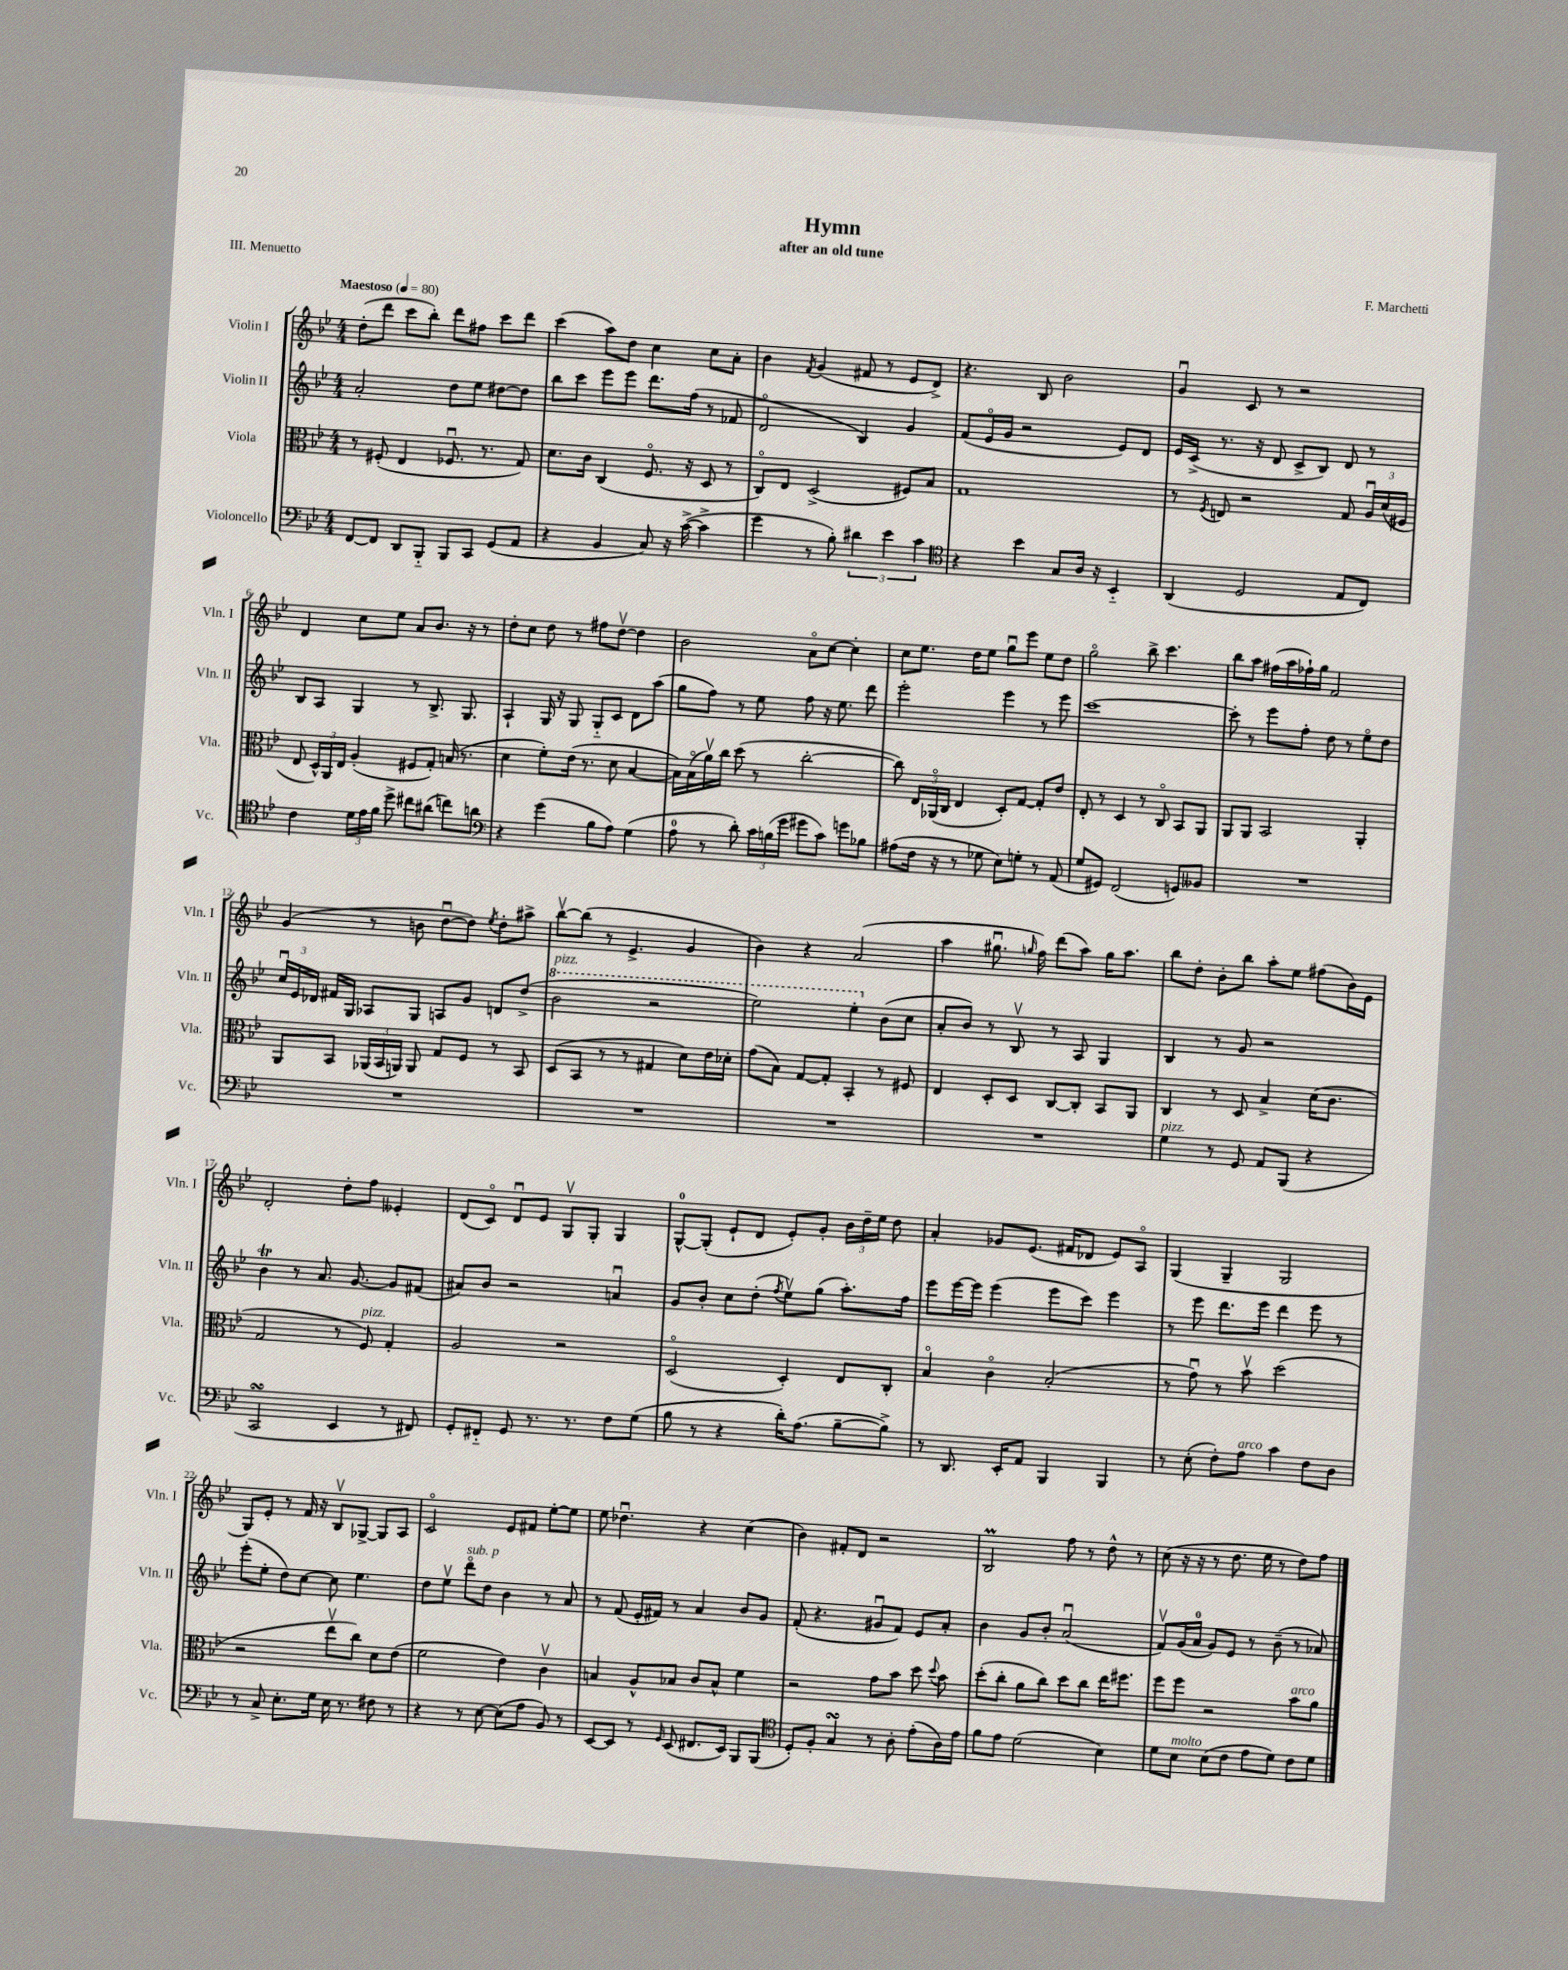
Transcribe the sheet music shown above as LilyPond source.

\header { title = "Hymn" composer = "F. Marchetti" subtitle = "after an old tune" piece = "III. Menuetto" }
<<
\new StaffGroup <<
\new Staff = "s0" \with { instrumentName = "Violin I" shortInstrumentName = "Vln. I" } {
    \clef treble \key bes \major \numericTimeSignature \time 4/4 \tempo "Maestoso" 4 = 80
    \autoBeamOff d''8[-.( d'''8] c'''8[ bes''8]-.) d'''8[ fis''8] c'''8[ d'''8] |
    c'''4( a''8[) d''8] c''4 c''8[ a'8]-. |
    bes'4 \acciaccatura { f'8 } g'4( fis'8 r8 ees'8[ d'8]->) |
    r4. bes8 bes'2 |
    g'4\downbow c'8 r8 r2 |
    d'4 c''8[ ees''8] a'8[ bes'8.] r16 r8 |
    d''8[-. c''8] d''8 r8 fis''8[ d''8]~\upbow d''4 |
    bes'2 a'8[\flageolet c''8]~ c''4-. |
    c''8[ ees''8.] d''16[ ees''8] g''8[\downbow ees'''8] ees''8[ d''8] |
    g''2\flageolet bes''8-> c'''4. |
    bes''8[ a''8] fis''16[( a''16 fes''16-!) g''16] f'2 |
    g'4( r8 b'8 d''8[~\downbow d''8]) \acciaccatura { ees''8 } d''8[-. ais''8]-> |
    bes''8[~\upbow bes''8]( r8 ees'4.-> g'4 |
    bes'4) r4 a'2( |
    a''4 gis''8.\downbow \grace { g''16 } f''16) d'''8[( a''8]) g''16[ a''8.] |
    bes''8[ d''8]-. bes'8[-. bes''8] a''8[-. ees''8] fis''8[( bes'16) ees'16] |
    d'2-. d''8[-. f''8] eeses'4-. |
    d'8[( c'8]\flageolet) d'8[\downbow ees'8] g8[\upbow g8]-. g4 |
    g8[-0~-^ g8]-.( ees'8[-! d'8] ees'8[-.) g'8]-. \tuplet 3/2 { bes'16[ d''16-- ees''16] } d''8 |
    a'4-. ges'8[ ees'8.]( fis'16[ des'8] ees'8[) a8]\flageolet |
    g4( g4-- g2 |
    g8[) ees'8]-. r8 f'16 r16 bes8[\upbow ges8]~-> ges8[ a8] |
    c'2\flageolet ees'8[ fis'8] ees''8[~-. ees''8] |
    ees''8 des''4.\downbow r4 c''4( |
    bes'4) fis'8[-. d'8] r2 |
    bes2\prall f''8 r8 d''8-^ r8 |
    c''8( r16 r16 r8 d''8. ees''16 r8 d''8[) f''8] \bar "|." |
}
\new Staff = "s1" \with { instrumentName = "Violin II" shortInstrumentName = "Vln. II" } {
    \clef treble \key bes \major \numericTimeSignature \time 4/4
    \autoBeamOff a'2-. d''8[ ees''8] dis''8[~ dis''8] |
    bes''8[ c'''8] ees'''8[ ees'''8] d'''8.[ f''16]( r8 fes'8 |
    d'2\flageolet bes4) g'4 |
    f'8[( ees'16\flageolet g'16] r2 ees'8[) d'8] |
    ees'16[ c'16]->( r8. r16 d'8 c'8[-> bes8]) d'8 r8 |
    bes8[ a8] g4 r8 bes8.-> g8. |
    a4-! g16 r16 g8 g8[-_ c'8] d'8[ a''8]( |
    g''8[ f''8]) r8 ees''8 f''8 r16 ees''8. d'''8 |
    ees'''2-. ees'''4 r8 ees'''8 |
    c'''1~ |
    c'''8-. r8 ees'''8[ f''8]-. d''8 r8 ees''8[\flageolet d''8] |
    \tuplet 3/2 { c''16[\downbow ees'16 des'16] } fis'16[ g16] aes8[ g8] a8[ g'8] d'8[ d''8]->( |
    \ottava #1 bes''2^\markup { \italic "pizz." } r2 |
    ees'''2) ees'''4-. \ottava #0 bes'8[( c''8] |
    a'8[-. bes'8]) r8 bes8\upbow r8 a8 g4 |
    bes4 r8 g'8 r2 |
    bes'4\trill r8 a'8. g'8.~ g'8[ fis'8]( |
    ais'8[) bes'8] r2 a'4\downbow |
    g'8[ bes'8]-. c''8[ d''8]-.( \acciaccatura { f''8 } ees''8[\upbow) g''8]( a''8.[-.) f''16] |
    ees'''8[ ees'''16~ ees'''16] ees'''4( ees'''8[ c'''8]) ees'''4 |
    r8 ees'''8 d'''8.[ ees'''16] d'''4 ees'''8 r8 |
    ees'''8[-.( ees''8]-. d''8[) c''8]~ c''8 ees''4. |
    d''8[ ees''8]\upbow d'''8[\flageolet^\markup { \italic "sub. p" } d''8] bes'4 r8 a'8 |
    r8 f'8( ees'16[-. fis'16]) r8 a'4 bes'8[ g'8] |
    f'8-.( r4. gis'8[\downbow f'8]) ees'8[ a'8]-. |
    bes'4 g'8[ bes'8]-. a'2\downbow( |
    f'8[\upbow) g'16( a'16]-0 g'8[) ees'8] r8 bes'8--( r8 aes'8) \bar "|." |
}
\new Staff = "s2" \with { instrumentName = "Viola" shortInstrumentName = "Vla." } {
    \clef alto \key bes \major \numericTimeSignature \time 4/4
    \autoBeamOff r8 fis8-.( ees4 fes8.\downbow r8. g8) |
    d'8.[ c'16] c4( f8.\flageolet r16 d8 r8 |
    c8[\flageolet) ees8] d2->( fis8[) bes8] |
    g1 |
    r8 \acciaccatura { f8 } e8 r2 g8 \tuplet 3/2 { a16[\downbow d'16( fis16] } |
    ees8 \tuplet 3/2 { d16[-^) a,16 ees16] } a4-.( fis8[ g8]-.) b16( r8. |
    d'4 f'8[-.) ees'16]( r8. d'8 bes4~ |
    bes16[) bes16\flageolet( a'16\upbow) c''16] d''8( r8 c''2~-. |
    c''8) \tuplet 3/2 { ees16[ aes,16\flageolet( c16] } ees4 d8[-.) g8]~ g8[-. ees'8] |
    ees8-. r8 d4 r8 c8\flageolet bes,8[ a,8] |
    a,8[ a,8] bes,2 a,4-. |
    a,8[ bes,8] \tuplet 3/2 { aes,16[( bes,16 a,16]) } a,8 g8[ f8] r8 bes,8 |
    d8[( bes,8] r8 r8 gis4 d'8[) ees'16 des'16]-. |
    g'8[( bes8]) g8[~ g8]-. bes,4-. r8 fis8 |
    ees4 d8[-. d8] c8[~ c8]-. bes,8[ a,8] |
    c4 r8 d8 bes4-> d'16[( c'8.] |
    g2 r8 f8^\markup { \italic "pizz." }) g4-. |
    a2 r2 |
    d2\flageolet( d4-.) ees8[ c8]-. |
    bes4\flageolet c'4\flageolet bes2-.( |
    r8 g'8\downbow) r8 bes'8\upbow d''2( |
    r2 ees''8[\upbow c''8]) d'8[ ees'8]( |
    f'2 ees'4) c'4\upbow |
    b4 a8[-^ bes8] c'8[ bes8]-^ f'4 |
    r2 g'8[ bes'8] d''8 \appoggiatura { d''8 } bes'8 |
    d''8[-.( c''8]-. a'8[ c''8]) d''8[ c''8] ees''16[ fis''8.] |
    f''8[ f''8] r2 bes'8[^\markup { \italic "arco" } a'8] \bar "|." |
}
\new Staff = "s3" \with { instrumentName = "Violoncello" shortInstrumentName = "Vc." } {
    \clef bass \key bes \major \numericTimeSignature \time 4/4
    \autoBeamOff f,8[~ f,8] d,8[ bes,,8]-_ bes,,8[ c,8] g,8[( a,8] |
    r4 bes,4 c8) r16 c'16~->( c'4-> |
    g'4 r8 bes8-.) \tuplet 3/2 { dis'4 ees'4 c'4 } |
    \clef tenor r4 bes'4 g8[ a16] r16 bes,4-_ |
    a,4( d2 ees8[ c8]) |
    c'4 \tuplet 3/2 { d'16[ ees'16 f'16] } d''8-> cis''8[ ais'8]( c''8[) a'8] |
    \clef bass r4 g'4( bes8[ a8]) g4( |
    a8-0 r8 d'8-.) \tuplet 3/2 { c'16[ b16( g'16] } gis'8[ c'8]) g'8[ bes8] |
    ais8[( f16] r16 r8 ges8 ees8[) g8]-. r8 a,8( |
    g8[ gis,8]) f,2( g,8[) beses,8] |
    R1 |
    R1 |
    R1 |
    R1 |
    R1 |
    g4^\markup { \italic "pizz." } r8 g,8 a,8[ bes,,8]( r4 |
    c,2\turn ees,4 r8 fis,8) |
    g,8[-. fis,8]-_ g,8 r8. r8. f8[ g8]( |
    bes8 r8 r4 d'16[-.) a8.]( bes8[~-- bes8]->) |
    r8 d,8. ees,16[-. a,8] bes,,4 bes,,4 |
    r8 ees8-.( f8[-.) a8]^\markup { \italic "arco" } c'4 f8[ d8] |
    r8 c8-> ees8.[-. g16] ees16 r8. fis8 r8 |
    r4 r8 ees8~ ees8[( a8] bes,8) r8 |
    ees,8[~ ees,8] r8 \grace { g,16 } ees,8( fis,8.[ ees,16]) bes,,8[ bes,,8]( |
    \clef tenor d8[-.) f8]-. g4\turn r8 a8-. ees'8[-.( a16) ees'16] |
    f'8[ ees'8] d'2( bes4) |
    d'8[ bes8]^\markup { \italic "molto" } bes8[( c'8] ees'8[ d'8]) c'8[ d'8] \bar "|." |
}
>>
>>
